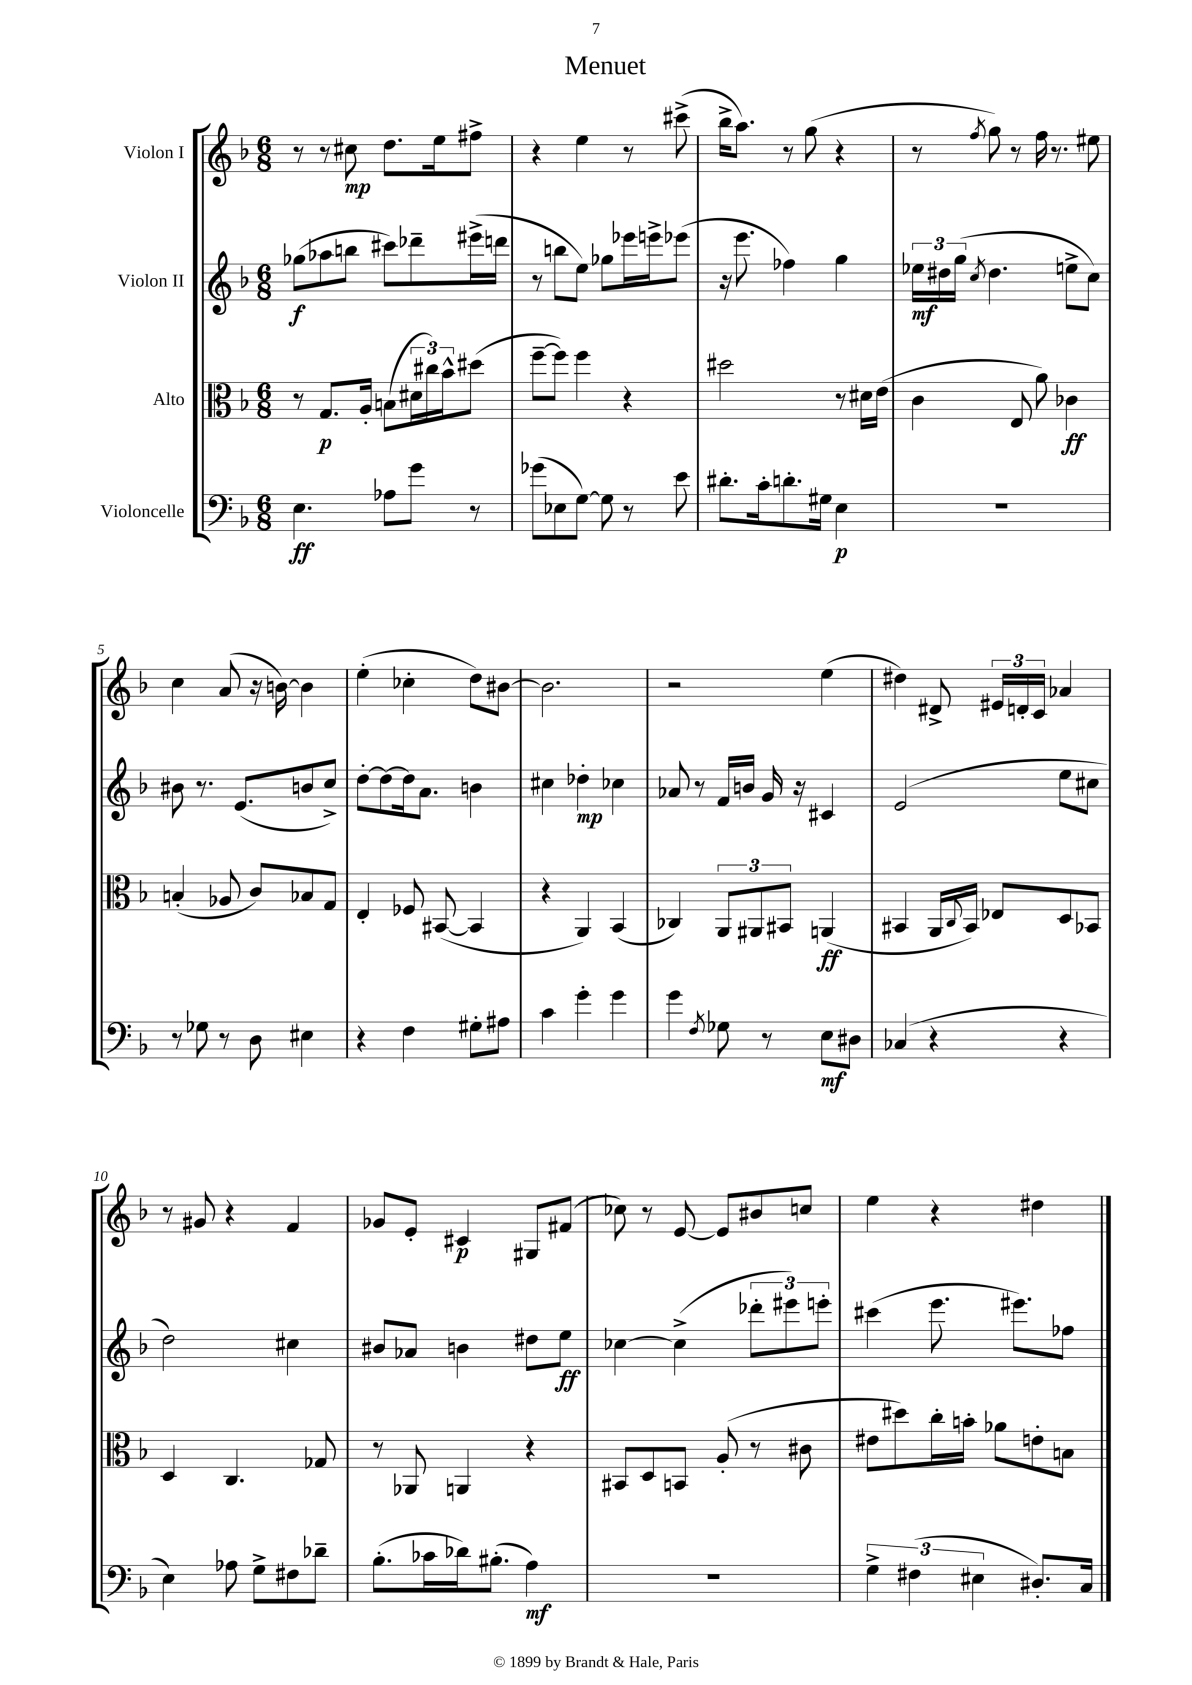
\header { title = "Menuet" }
<<
\new StaffGroup <<
\new Staff = "s0" \with { instrumentName = "Violon I" } {
    \clef treble \key f \major \numericTimeSignature \time 6/8
    r8 r8 cis''8\mp d''8. e''16 fis''8-> |
    r4 e''4 r8 cis'''8->( |
    bes''16-> a''8.) r8 g''8( r4 |
    r8 \acciaccatura { f''8 } g''8) r8 f''16 r8. eis''8 |
    c''4 a'8( r16 b'16~) b'4 |
    e''4-.( ces''4-. d''8) bis'8~ |
    bis'2. |
    r2 e''4( |
    dis''4) dis'8-> \tuplet 3/2 { eis'16 d'16-. c'16 } aes'4 |
    r8 gis'8 r4 f'4 |
    ges'8 e'8-. cis'4\p gis8 fis'8( |
    ces''8) r8 e'8~ e'8 bis'8 c''8 |
    e''4 r4 dis''4 \bar "|." |
}
\new Staff = "s1" \with { instrumentName = "Violon II" } {
    \clef treble \key f \major \numericTimeSignature \time 6/8
    ges''8\f( aes''8 b''8 cis'''8) des'''8-- eis'''16->( d'''16 |
    r8 b''8 e''8) ges''8 ees'''16 e'''16-> ees'''8( |
    r16 e'''8. fes''4) g''4 |
    \tuplet 3/2 { ees''16\mf dis''16 g''16( } \acciaccatura { c''8 } dis''4. e''8-> c''8) |
    bis'8 r8. e'8.( b'8 c''8->) |
    d''8~-. d''8~ d''16 a'8. b'4 |
    cis''4 des''4-.\mp ces''4 |
    aes'8 r8 f'16 b'16 g'16 r16 cis'4 |
    e'2( e''8 cis''8 |
    d''2) cis''4 |
    bis'8 aes'8 b'4 dis''8 e''8\ff |
    ces''4~ ces''4->( \tuplet 3/2 { des'''8-. eis'''8) e'''8-. } |
    cis'''4( e'''8. eis'''8.) fes''8 \bar "|." |
}
\new Staff = "s2" \with { instrumentName = "Alto" } {
    \clef alto \key f \major \numericTimeSignature \time 6/8
    r8 g8.\p a16-. b8( \tuplet 3/2 { dis'16 cis''16) bes'16-^ } dis''8( |
    f''8~-- f''8) f''4 r4 |
    dis''2 r8 dis'16 e'16( |
    c'4 e8 a'8) ces'4\ff |
    b4-.( aes8 c'8) bes8 g8 |
    e4-. fes8 bis,8~( bis,4 |
    r4 a,4) bes,4( |
    ces4) \tuplet 3/2 { a,8 ais,8 bis,8 } a,4\ff( |
    bis,4 a,16 \appoggiatura { c8 } bis,16) ees8 d8 bes,8 |
    d4 c4. ges8 |
    r8 aes,8 a,4 r4 |
    bis,8 d8 b,8 a8-.( r8 cis'8 |
    eis'8 dis''8) c''16-. b'16-. aes'8 e'8-. b8 \bar "|." |
}
\new Staff = "s3" \with { instrumentName = "Violoncelle" } {
    \clef bass \key f \major \numericTimeSignature \time 6/8
    e4.\ff aes8 g'8 r8 |
    ges'8( ees8 g8~) g8 r8 e'8 |
    dis'8.-. c'16-. d'8.-. gis16 e4\p |
    R2. |
    r8 ges8 r8 d8 eis4 |
    r4 f4 gis8-. ais8 |
    c'4 g'4-. g'4 |
    g'4 \acciaccatura { f8 } ges8 r8 e8\mf dis8 |
    ces4( r4 r4 |
    e4) aes8 g8-> fis8 des'8-- |
    bes8.-.( ces'16 des'16) bis8.-.( a4\mf) |
    R2. |
    \tuplet 3/2 { g4-> fis4( eis4 } dis8.-.) c16 \bar "|." |
}
>>
>>
